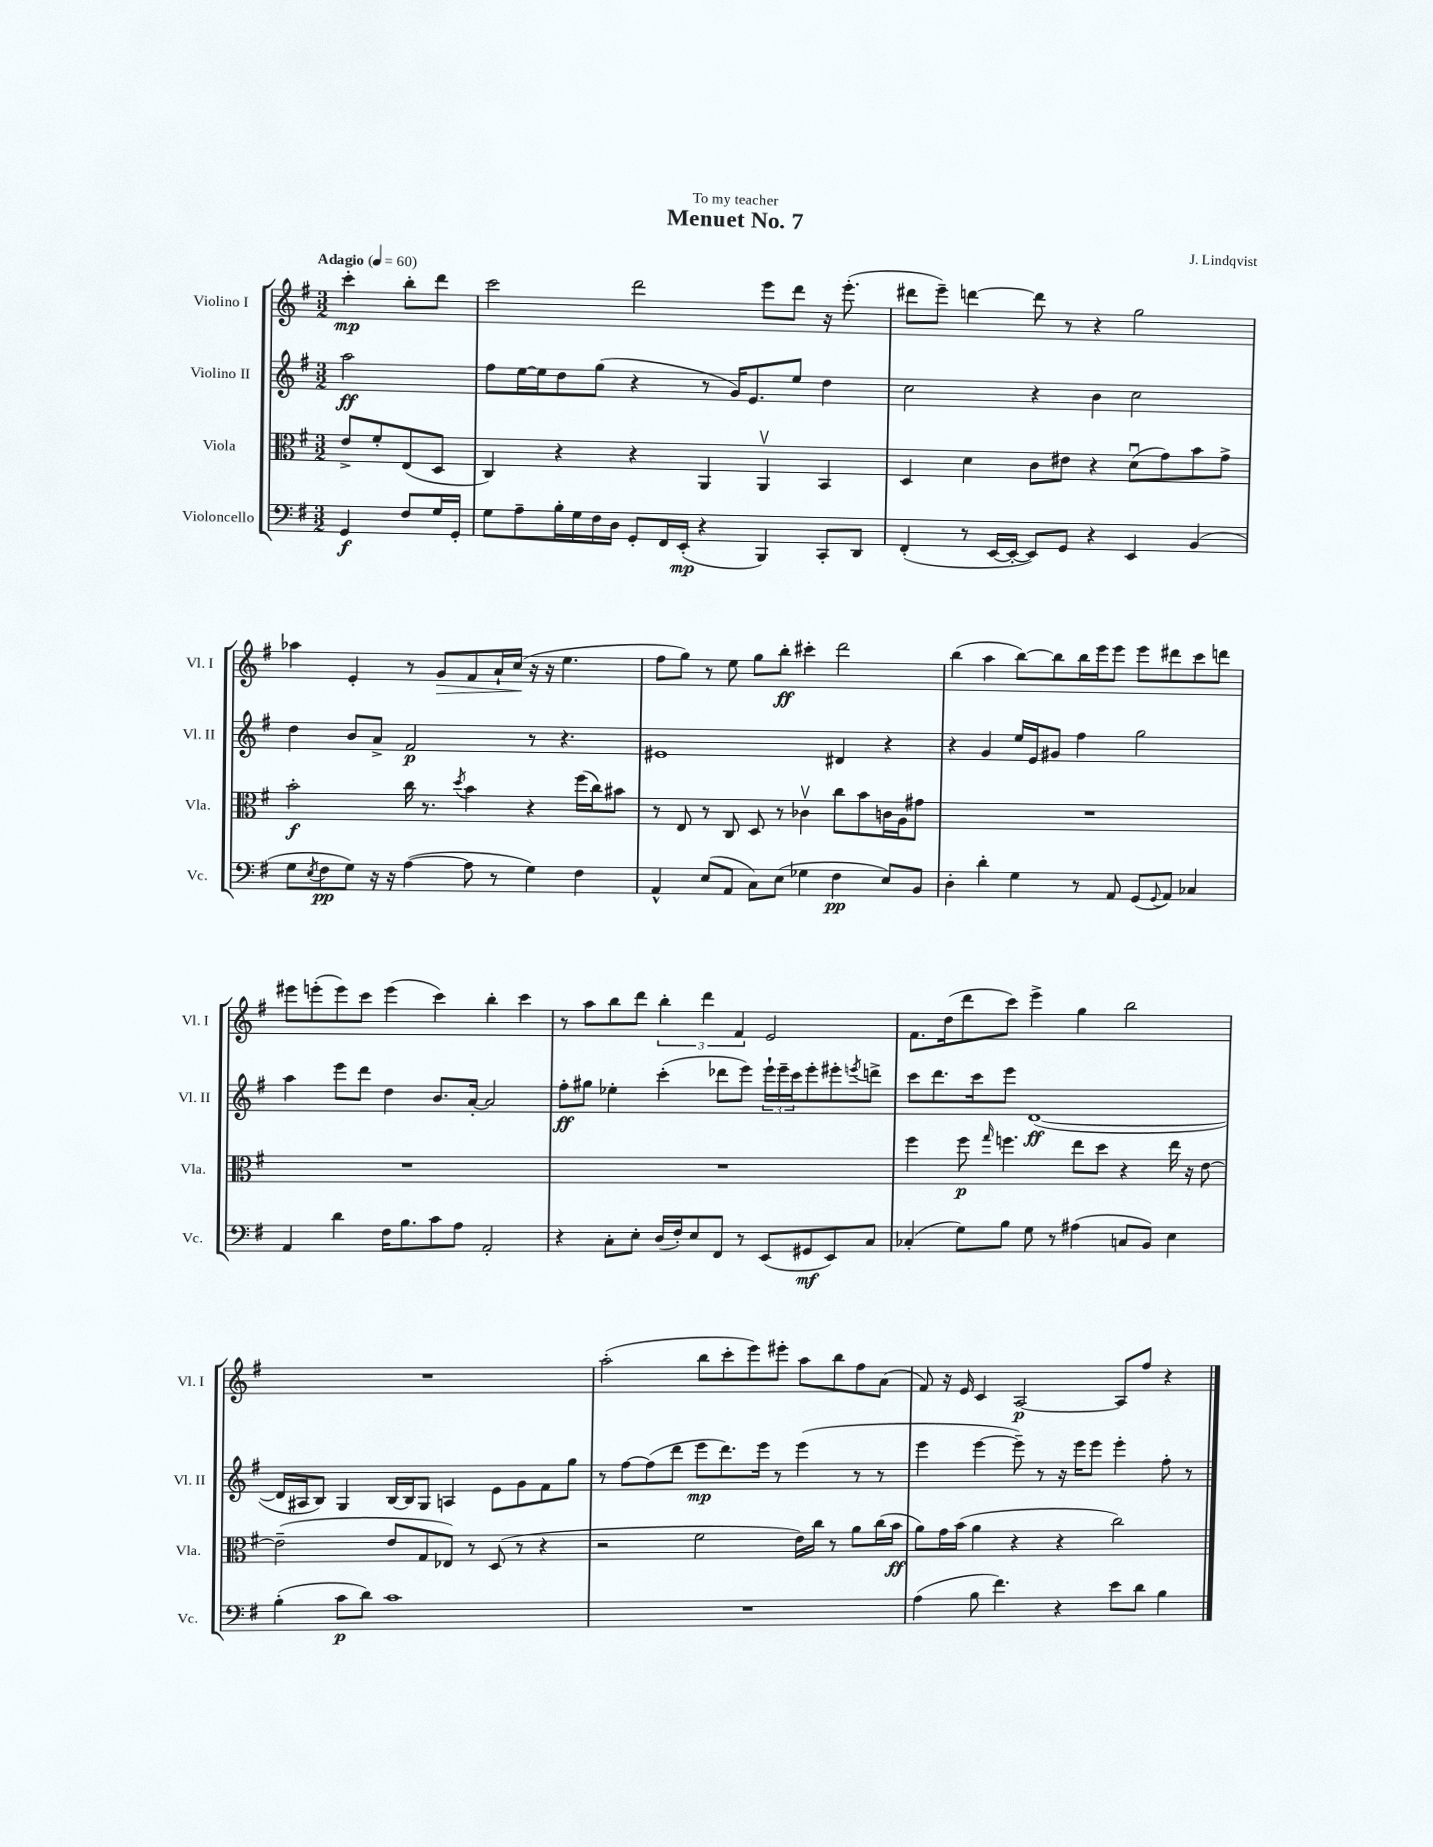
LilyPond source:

\header { title = "Menuet No. 7" composer = "J. Lindqvist" dedication = "To my teacher" }
<<
\new StaffGroup <<
\new Staff = "s0" \with { instrumentName = "Violino I" shortInstrumentName = "Vl. I" } {
    \clef treble \key g \major \numericTimeSignature \time 3/2 \partial 2 \tempo "Adagio" 4 = 60
    c'''4-.\mp b''8-. d'''8 |
    c'''2 d'''2 e'''8 d'''8 r16 e'''8.-.( |
    dis'''8 e'''8--) d'''4~ d'''8 r8 r4 g''2 |
    aes''4 e'4-. r8 g'8\> fis'8 a'16-! c''16\!( r16 r16 e''4. |
    fis''8 g''8) r8 e''8 g''8 b''8-.\ff cis'''4-. d'''2 |
    b''4( a''4 b''8~) b''8 b''16 e'''16 e'''8 e'''8 dis'''8 c'''8 d'''8 |
    eis'''8 e'''8-.( e'''8) c'''8 e'''4( c'''4) b''4-. c'''4 |
    r8 a''8 b''8 d'''8 \tuplet 3/2 { b''4-. d'''4 fis'4 } e'2 |
    fis'8. d''16( d'''8 c'''8) e'''4-> g''4 b''2 |
    R1. |
    a''2-.( b''8 c'''8-. e'''8) eis'''8-. a''8 b''8 fis''8 a'8( |
    fis'8) r16 e'16 c'4 a2~\p a8 fis''8 r4 \bar "|." |
}
\new Staff = "s1" \with { instrumentName = "Violino II" shortInstrumentName = "Vl. II" } {
    \clef treble \key g \major \numericTimeSignature \time 3/2 \partial 2
    a''2\ff |
    fis''8 e''16~ e''16 d''8 g''8( r4 r8 g'16) e'8. e''8 d''4 |
    c''2 r4 b'4 c''2 |
    d''4 b'8 a'8-> fis'2\p r8 r4. |
    eis'1 dis'4 r4 |
    r4 g'4 e''16 e'16 gis'8 fis''4 g''2 |
    a''4 e'''8 d'''8 d''4 b'8. a'16~-. a'2 |
    fis''8-.\ff gis''8 ees''4-. c'''4-.( des'''8 e'''8) \tuplet 3/2 { e'''16-! e'''16-- c'''16 } e'''8-. eis'''8-. \acciaccatura { e'''8 } d'''8-> |
    c'''8 d'''8. c'''16 e'''8 d'1~\ff( |
    d'16 ais16 b8) g4 b16~ b16 g8 a4 e'8 g'8 fis'8 g''8 |
    r8 fis''8~ fis''8( d'''8 e'''8\mp d'''8.) e'''16 r8 e'''4( r8 r8 |
    e'''4 e'''4~ e'''8--) r8 r16 e'''16 e'''8 e'''4-. fis''8-. r8 \bar "|." |
}
\new Staff = "s2" \with { instrumentName = "Viola" shortInstrumentName = "Vla." } {
    \clef alto \key g \major \numericTimeSignature \time 3/2 \partial 2
    e'8-> fis'8-. e8( d8 |
    c4) r4 r4 a,4 a,4\upbow b,4 |
    d4 d'4 c'8 eis'8 r4 d'8\downbow( g'8) b'8 g'8-> |
    b'2-.\f c''16 r8. \acciaccatura { d''8 } b'4 r4 fis''16( c''16) bis'8 |
    r8 e8 r8 c8 d8 r8 ces'4\upbow c''8 b'8 c'16 a16 gis'8 |
    R1. |
    R1. |
    R1. |
    fis''4 fis''8\p \grace { g''16 } f''4. e''8 d''8 r4 e''16 r16 e'8~ |
    e'2--( e'8 g8 ees8) r8 d8( r8 r4 |
    r2 fis'2 e'16) c''16 r8 a'8 c''16( b'16\ff |
    a'8) g'16 b'16( a'4 r4 r4 c''2) \bar "|." |
}
\new Staff = "s3" \with { instrumentName = "Violoncello" shortInstrumentName = "Vc." } {
    \clef bass \key g \major \numericTimeSignature \time 3/2 \partial 2
    g,4\f fis8 g16 g,16-. |
    g8 a8-- b16-. g16 fis16 d16 g,8-. fis,16 e,16-.\mp( r4 b,,4) c,8-. d,8 |
    fis,4-.( r8 e,16~ e,16~-. e,8) g,8 r4 e,4 b,4( |
    g8 \acciaccatura { e8 } fis8\pp g8) r16 r16 a4~( a8 r8 g4) fis4 |
    a,4-^ e8( a,8 c8) e8( ges4 fis4\pp e8) b,8 |
    d4-. d'4-. g4 r8 a,8 g,8( \appoggiatura { g,8 } a,8) ces4 |
    a,4 d'4 fis16 b8. c'8 a8 a,2-. |
    r4 c8-. e8-. d16( fis16-.) e8 fis,8 r8 e,8( gis,8\mf e,8) c8 |
    ces4-.( g8) b8 g8 r8 ais4( c8 b,8) e4 |
    b4-.( c'8\p d'8) c'1 |
    R1. |
    a4( b8 fis'4.) r4 e'8 d'8 b4 \bar "|." |
}
>>
>>
\layout { \context { \Score \remove "Bar_number_engraver" } }
